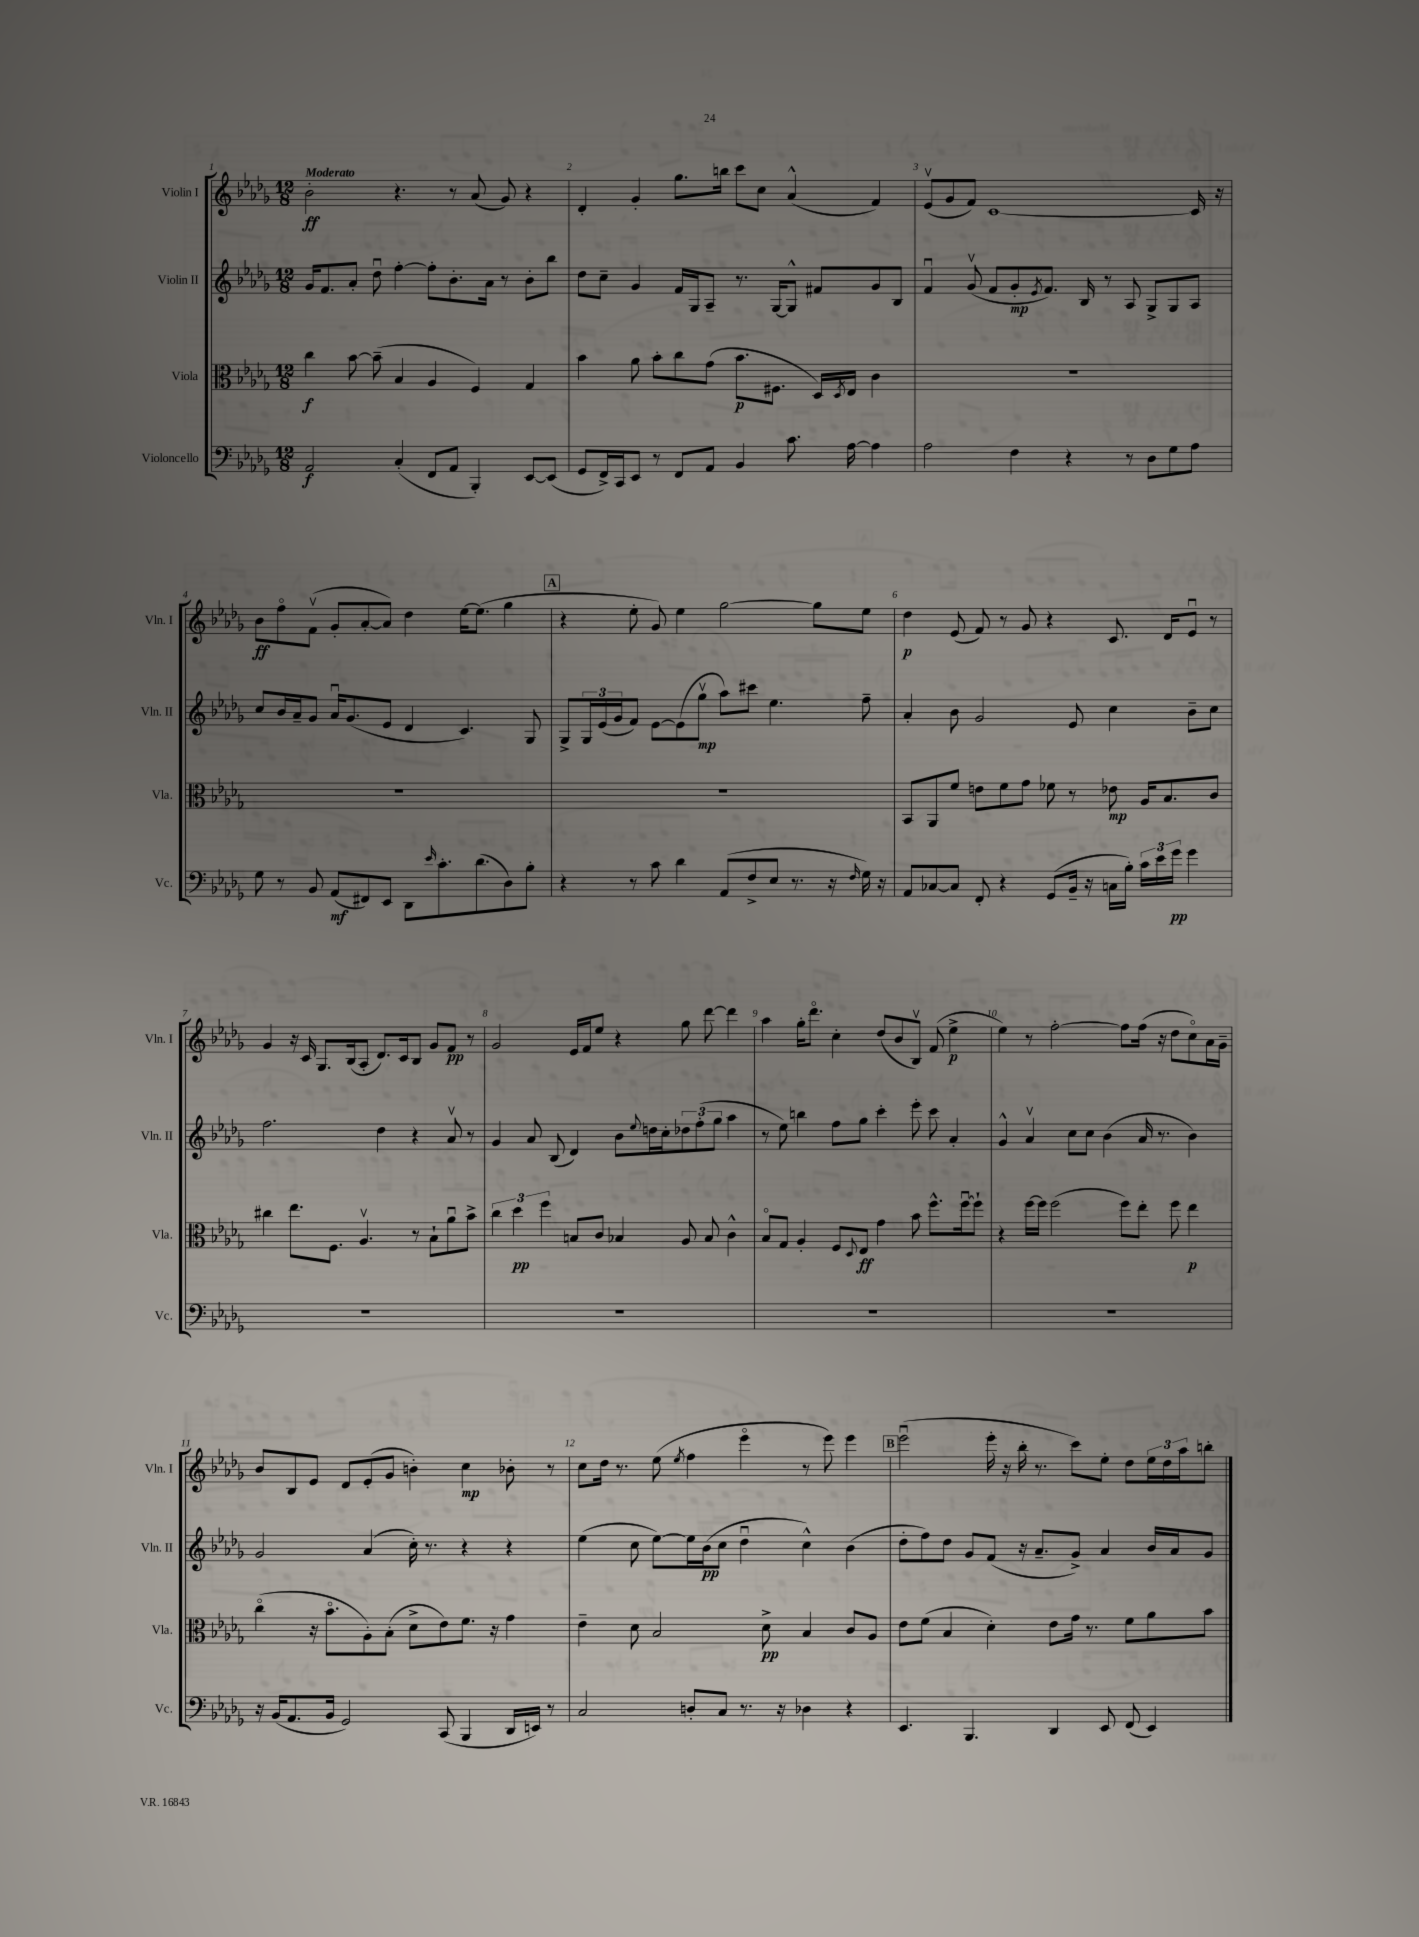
<<
\new StaffGroup <<
\new Staff = "s0" \with { instrumentName = "Violin I" shortInstrumentName = "Vln. I" } {
    \clef treble \key des \major \numericTimeSignature \time 12/8 \tempo "Moderato"
    bes'2-.\ff r4. r8 aes'8( ges'8) r4 |
    des'4-. ges'4-. ges''8. b''16 c'''8 c''8 aes'4-^( f'4) |
    ees'8\upbow( ges'8 f'8) c'1~ c'16 r16 |
    bes'8\ff f''8\flageolet f'8\upbow( ges'8-. aes'8~-. aes'8) des''4 ees''16~ ees''8.( ges''4 |
    \mark \markup { \box "A" } r4 ees''8-. ges'8) ees''4 ges''2~ ges''8 ees''8 |
    des''4\p ees'8( f'8) r8 ges'8 r4 c'8. des'16 ees'8\downbow r8 |
    ges'4 r16 c'16 ges8. bes16( aes8-. des'8.) c'16 bes8 ges'8 f'8\pp r8 |
    ges'2 ees'16 f'16 ees''8 r4 ges''8 des'''8~ des'''4 |
    aes''4 ges''16-. des'''8.\flageolet c''4-. des''8( bes'8 bes8\upbow) f'8( ees''4->\p |
    ees''4) r8 f''2~-. f''8 f''16( r16 des''8 c''8\flageolet) aes'16 ges'16-- |
    bes'8 bes8 ees'8 des'8 ees'8-.( ges'8 b'4-.) c''4\mp bes'8-. r8 |
    c''8 des''16 r8. ees''8( \acciaccatura { ees''8 } f''4 ees'''4\flageolet r8 ees'''8) ees'''4 |
    \mark \markup { \box "B" } ees'''2\downbow( ees'''16-. r16 bes''16-. r8. c'''8) ees''8-. des''8 \tuplet 3/2 { ees''16 des''16 aes''16 } b''8-. \bar "|." |
}
\new Staff = "s1" \with { instrumentName = "Violin II" shortInstrumentName = "Vln. II" } {
    \clef treble \key des \major \numericTimeSignature \time 12/8
    ges'16 f'8. aes'8-. des''8\downbow f''4~-. f''8-. bes'8.-. aes'16 r8 bes'8-. bes''8 |
    des''8 c''8-- ges'4 f'16 ges16 aes8-- r8. ges16~ ges8-^ fis'8 ges'8 bes8 |
    f'4\downbow ges'8\upbow( f'8 ges'8-.\mp \acciaccatura { ees'8 } f'8.) bes16 r8 aes8 ges8-> ges8 aes8 |
    c''8 bes'16 aes'16-- ges'8 aes'16\downbow ges'8.( ees'8 des'4 c'4.) ges8 |
    \mark \markup { \box "A" } ges8-> \tuplet 3/2 { ges16 ees'16( ges'16 } f'8) ees'8~ ees'8( ges''8\upbow\mp aes''8) cis'''8 ees''4. f''8-- |
    aes'4-. bes'8 ges'2 ees'8 c''4 bes'8-- c''8 |
    f''2. des''4 r4 aes'8\upbow r8 |
    ges'4 aes'8 bes8( des'4) bes'8 \appoggiatura { ees''8 } d''16 c''16-. \tuplet 3/2 { des''8 f''8-.( ges''8 } aes''4 |
    r8 ees''8) b''4 f''8 ges''8 c'''4-. ees'''8-. c'''8 aes'4-. |
    ges'4-^ aes'4\upbow c''8 c''8 bes'4( aes'16 r8. bes'4) |
    ges'2 aes'4( c''16-.) r8. r4 r4 |
    ees''4( c''8 ees''8~) ees''16 bes'16\pp( c''8 des''4\downbow c''4-^) bes'4( |
    \mark \markup { \box "B" } des''8-. f''8) des''8 ges'8 f'8( r16 aes'8.-- ges'8->) aes'4 bes'16 aes'16 ges'8 \bar "|." |
}
\new Staff = "s2" \with { instrumentName = "Viola" shortInstrumentName = "Vla." } {
    \clef alto \key des \major \numericTimeSignature \time 12/8
    c''4\f bes'8~ bes'8--( bes4 aes4 f4) ges4 |
    bes'4 aes'8 bes'8-. c''8 ges'8( bes'8.\p fis8. des16) \acciaccatura { des8 } ees16 c'4 |
    R1. |
    R1. |
    \mark \markup { \box "A" } R1. |
    bes,8 aes,8 f'8 e'8 f'8 ges'8 fes'8 r8 ees'8\mp aes16 bes8. c'8 |
    cis''4 ees''8. f8. aes4.\upbow r8 bes8-! aes'8\downbow bes'8-> |
    \tuplet 3/2 { c''4 des''4\pp f''4 } b8 c'8 bes4 aes8 bes8 c'4-^ |
    bes8\flageolet ges8 aes4-. f8 \appoggiatura { des8 } ees8\ff ges'4 bes'8 f''8.-^ f''16~\downbow f''8-! |
    r4 f''16~ f''16 f''2( f''8) ees''8-. f''8 ees''4\p |
    c''4\flageolet( r16 bes'8.\flageolet aes8-.) bes8-.( des'8-> ees'8) f'8. r16 ges'4 |
    ees'4-- des'8 bes2 des'8->\pp bes4 c'8 aes8 |
    \mark \markup { \box "B" } ees'8 f'8( bes4 des'4-.) ees'8 ges'16 r8. f'8 aes'8 bes'8 \bar "|." |
}
\new Staff = "s3" \with { instrumentName = "Violoncello" shortInstrumentName = "Vc." } {
    \clef bass \key des \major \numericTimeSignature \time 12/8
    aes,2\f c4-.( f,8 aes,8 bes,,4-.) ees,8~ ees,8( |
    ges,8 f,16->) c,16 ees,8 r8 f,8 aes,8 bes,4 c'8. aes16~ aes4 |
    aes2 f4 r4 r8 des8 ges8 aes8 |
    ges8 r8 bes,8 aes,8\mf( fis,8) ees,8 des,8 \grace { ees'16 } c'8.-. des'8.( des8) bes8-. |
    \mark \markup { \box "A" } r4 r8 c'8 des'4 aes,8( f8-> ees8 r8. r16 \grace { f16 } ges16) r16 |
    aes,8 ces8~ ces8 f,8-. r4 ges,8( bes,16-- r16 c16 bes16-.) \tuplet 3/2 { c'16 ees'16 ges'16\pp } ges'4 |
    R1. |
    R1. |
    R1. |
    R1. |
    r16 bes,16( aes,8. bes,16 ges,2) c,8( bes,,4 des,16 e,16) r8 |
    c2 d8-. c8 r8. r16 des4 r4 |
    \mark \markup { \box "B" } ees,4. bes,,4. des,4 ees,8 f,8( ees,4) \bar "|." |
}
>>
>>
\layout { \context { \Score \override BarNumber.break-visibility = ##(#f #t #t) barNumberVisibility = #all-bar-numbers-visible } }
